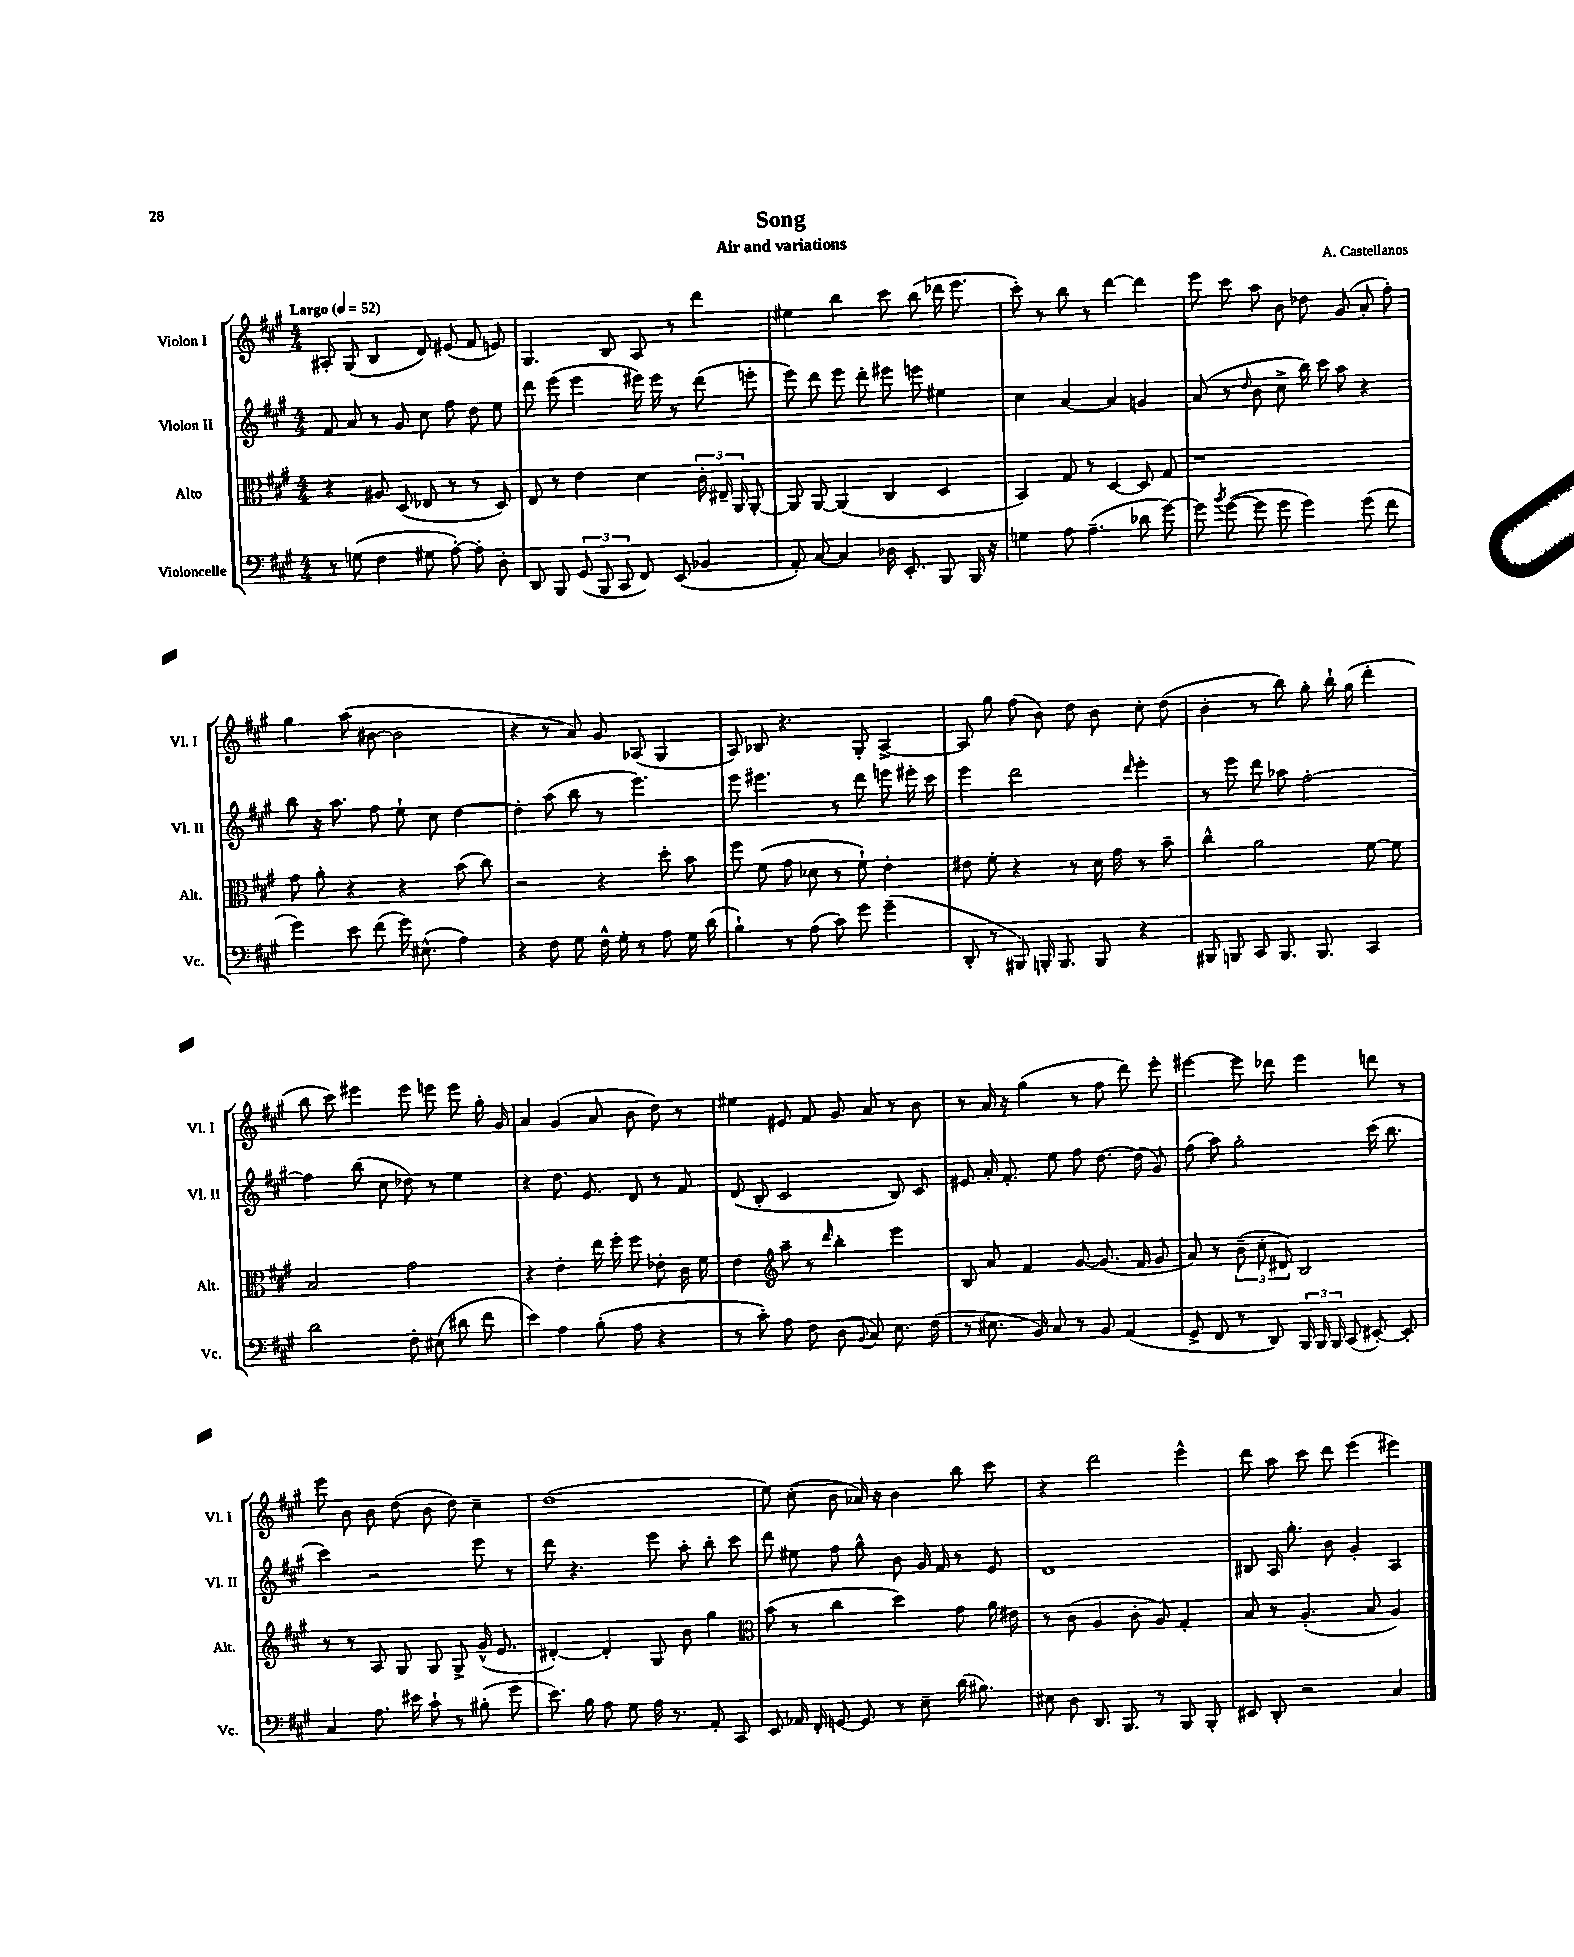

**kern	**kern	**kern	**kern
*part4	*part3	*part2	*part1
*staff4	*staff3	*staff2	*staff1
*I"Violoncelle	*I"Alto	*I"Violon II	*I"Violon I
*I'Vc.	*I'Alt.	*I'Vl. II	*I'Vl. I
*clefF4	*clefC3	*clefG2	*clefG2
*k[f#c#g#]	*k[f#c#g#]	*k[f#c#g#]	*k[f#c#g#]
*M4/4	*M4/4	*M4/4	*M4/4
*MM52	*MM52	*MM52	*MM52
=1	=1	=1	=1
!	!	!	!LO:TX:a:B:t=Largo
8r	4r	8f#/	8A#X'/
(8Gn\	.	8a/	(8G#/
4F#\	8A#X/	8r	4B/
.	(8D/	8g#/	.
8G#X\	8E-X/	8cc#\	8d/)
[8A'\)	8r	8ff#\	(8e#X/
8A'\]	8r	8dd\	8f#/
8D'\	8D/)	8ee\	8en/)
=2	=2	=2	=2
8DD/	8E/	8ddd\	4.G#/
8BBB/	8r	(8eee\	.
(12GG#/	4e\	4eee\	.
12BBB/	.	.	.
.	.	.	8B/
12CC#/	.	.	.
8FF#/)	4d\	16eee#X\)	8A/
.	.	16eee#\	.
(8EE/	.	8r	8r
4BB-X/	24c#'\	(8ddd\	4ddd\
.	24E#X~/	.	.
.	24AA/	.	.
.	[8AA'/	8eeen'\	.
=3	=3	=3	=3
8AA'/)	8AA/]	8eee\)	4ee#X\
[8C#/	[8AA/	8ddd\	.
4C#/]	(4AA/]	8eee\	4bb\
.	.	8ddd'\	.
16D-X\	4C#/	8eee#X\	8ccc#\
8.EE'/	.	.	.
.	.	8eeen\	(8bb\
8BBB/	4D/	4ee#X\	16ddd-X\
.	.	.	8.eee\
16BBB/	.	.	.
16r	.	.	.
=4	=4	=4	=4
4Gn\	4BB/)	4cc#\	8ccc#'\)
.	.	.	8r
8A\	8G#/	[4a/	8bb\
(4.A~\	8r	.	8r
.	[4D/	4a/]	[4ddd\
8d-X\	8D/]	4gn/	4ddd\]
[8g#\)	8G#/	.	.
=5	=5	=5	=5
8g#\]	1r	(8a/	8eee\
8qb/	.	.	.
([8g#\	.	8r	8ccc#\
.	.	16qqdd/	.
8g#\]	.	8b\	8aa\
8g#\	.	8cc#^\	8b\
4g#\)	.	16bb\)	8dd-X\
.	.	16ccc#\	.
.	.	8aa\	(8g#/
(8g#\	.	4r	8a'/
8f#\	.	.	8ff#'\)
!!LO:LB:g=z
=6	=6	=6	=6
4g#\)	8g#\	8bb\	4gg#\
.	8a'\	16r	.
.	.	8.aa\	.
8e\	4r	.	(8aa\
(8f#\	.	8ff#\	[8b#X\
16g#\)	4r	8ee`\	2b#\]
(8.E#X^^\	.	.	.
.	.	8cc#\	.
4A\)	(8b\	[4dd\	.
.	8cc#\)	.	.
=7	=7	=7	=7
4r	2r	4dd'\]	4r
8F#\	.	(8aa\	8r
8G#\	.	8bb\	8a/)
16F#^^\	4r	8r	8g#/
16G#'\	.	.	.
8r	.	4.eee\)	(8A-X/
8A\	8dd'\	.	4G#/
16G#\	8b\	.	.
(16d\	.	.	.
=8	=8	=8	=8
4B`\)	8ff#\	8eee\	8A/)
.	(8f#\	4.eee#X\	8B-X/
8r	8g#\	.	4.r
(8A\	8d-X\	.	.
8c#\)	8r	8r	.
8g#\	8f#`\)	8ddd\	8G#'/
(4g#~\	4e'\	8eeen\	[4A^/
.	.	16eee#X'\	.
.	.	16ccc#\	.
=9	=9	=9	=9
8DD'/	8e#X\	4eee\	8A/]
8r	8f#'\	.	8gg#\
8BBB#X/)	4r	2ddd\	(8ff#\
16BBBn'/	.	.	8b\)
8.BBB/	.	.	.
.	8r	.	8dd\
8BBB/	16d\	.	8b\
.	16g#\	.	.
.	.	16qqddd/	.
4r	8r	4eee'\	8cc#'\
.	8b~\	.	(8dd\
=10	=10	=10	=10
8BBB#X/	4cc#^^\	8r	4b'\
8BBBn/	.	8eee\	.
8CC#/	2a\	8ddd\	8r
8.BBB/	.	8aa-X\	8bb\)
.	.	[2ff#'\	8gg#'\
8.BBB/	.	.	.
.	.	.	16bb`\
.	.	.	(16gg#\
4CC#/	[8f#\	.	4ddd'\
.	8f#\]	.	.
!!LO:LB:g=z
=11	=11	=11	=11
2d\	2B/	4ff#\]	8bb\
.	.	.	8ccc#\)
.	.	(8bb\	4eee#X\
.	.	8cc#\	.
8F#'\	2g#\	8dd-X\)	8eee#\
(8E#X\	.	8r	8eeen\
8d#X\	.	4ee\	8eee\
8f#\	.	.	16gg#'\
.	.	.	16g#/
=12	=12	=12	=12
4e\)	4r	4r	4a/
4A\	4e'\	8.dd\	(4g#/
.	.	8.e/	.
(8B'\	16ee\	.	8a/
.	16ff#'\	.	.
8A\	8ff#\	8d/	8b\
4r	8e-X'\	8r	8dd\)
.	16c#\	8f#/	8r
.	16f#\	.	.
=13	=13	=13	=13
8r	4e\	(8d/	4ee#X\
8c#'\)	.	8B'/	.
*	*clefG2	*	*
8A\	8aa~\	2c#/	8e#X/
8F#\	8r	.	8f#/
.	16qqddd/	.	.
(8D\	4bb'\	.	8g#/
8qqBB/	.	.	.
8C#/)	.	.	8a/
8.E\	4eee\	8B/)	8r
.	.	8c#/	8b\
(16F#\	.	.	.
=14	=14	=14	=14
8r	8B/	8e#X/	8r
8.E#X\	8a/	16a'/	16a/
.	.	8.f#'/	16r
.	4f#/	.	(4gg#\
16BB/)	.	.	.
8C#/	.	8ee\	.
8r	[8g#/	8ff#\	8r
8BB/	(8.g#/]	[8.dd\	8ff#\
(4AA/	.	.	8ddd\)
.	16f#/	(16dd\]	.
.	8g#/	8g#/)	8eee'\
=15	=15	=15	=15
8GG#^/	8a/)	(8ff#\	[4eee#X\
8FF#/	8r	8aa\)	.
8r	(12b~\	2gg#'\	8eee#\]
.	12cc#'\	.	.
8DD/)	.	.	8ddd-X\
.	12d#X/)	.	.
24BBB/	2B/	.	4eee#\
24BBB/	.	.	.
24BBB/	.	.	.
(8CC#/	.	.	.
[8EE#X'/)	.	(16ccc#\	8dddn\
.	.	8.bb\	.
8EE#'/]	.	.	8r
!!LO:LB:g=z
=16	=16	=16	=16
4C#/	8r	4ccc#\)	8eee\
.	8r	.	8b\
8.A\	8A/	2r	8b\
.	8G#/	.	(8dd\
16e#X\	.	.	.
8c#`\	8G#/	.	8b\
8r	8G#^/	.	8dd\)
(8B#X'\	(16g#^^/	8eee\	4cc#~\
.	8.e/	.	.
8g#\	.	8r	.
=17	=17	=17	=17
8.e\)	[4d#X'/)	8ddd\	(1dd
.	.	4.r	.
16B\	.	.	.
8A\	4d#'/]	.	.
8G#\	.	.	.
16A\	8G#/	8eee\	.
8.r	.	.	.
.	8b\	8aa'\	.
8AA'/	4gg#\	8bb'\	.
8CC#/	.	8ccc#\	.
=18	=18	=18	=18
*	*clefC3	*	*
8EE/	(8b\	8ddd\	8ee\)
16AA-X/	8r	8ee#X\	(8cc#'\
16FF#'/	.	.	.
[8GGn/	4cc#\	8ff#\	8b\
8GG/]	.	8gg#^^\	16a-X/)
.	.	.	16r
8r	4dd\)	8b\	4b\
8E~\	.	16g#/	.
.	.	16f#/	.
(16d\	8g#\	8r	8bb\
8.B#X\)	.	.	.
.	16a\	8e/	8ccc#\
.	16e#X\	.	.
=19	=19	=19	=19
8E#X\	8r	1d	4r
8D\	(8c#\	.	.
8.DD/	4A/	.	2ddd\
8.BBB/	.	.	.
.	8c#'\	.	.
8r	8A/)	.	.
8BBB/	4G#'/	.	4eee^^\
8BBB'/	.	.	.
=20	=20	=20	=20
8EE#X/	8B/	8B#X/	8ddd\
8DD'/	8r	16A/	8aa\
.	.	8.gg#'\	.
2r	(4.A'/	.	8ccc#\
.	.	8b\	8ddd\
.	.	4g#'/	(4eee\
.	8B/	.	.
4C#/	4A/)	4A/	4eee#X\)
==	==	==	==
*-	*-	*-	*-
